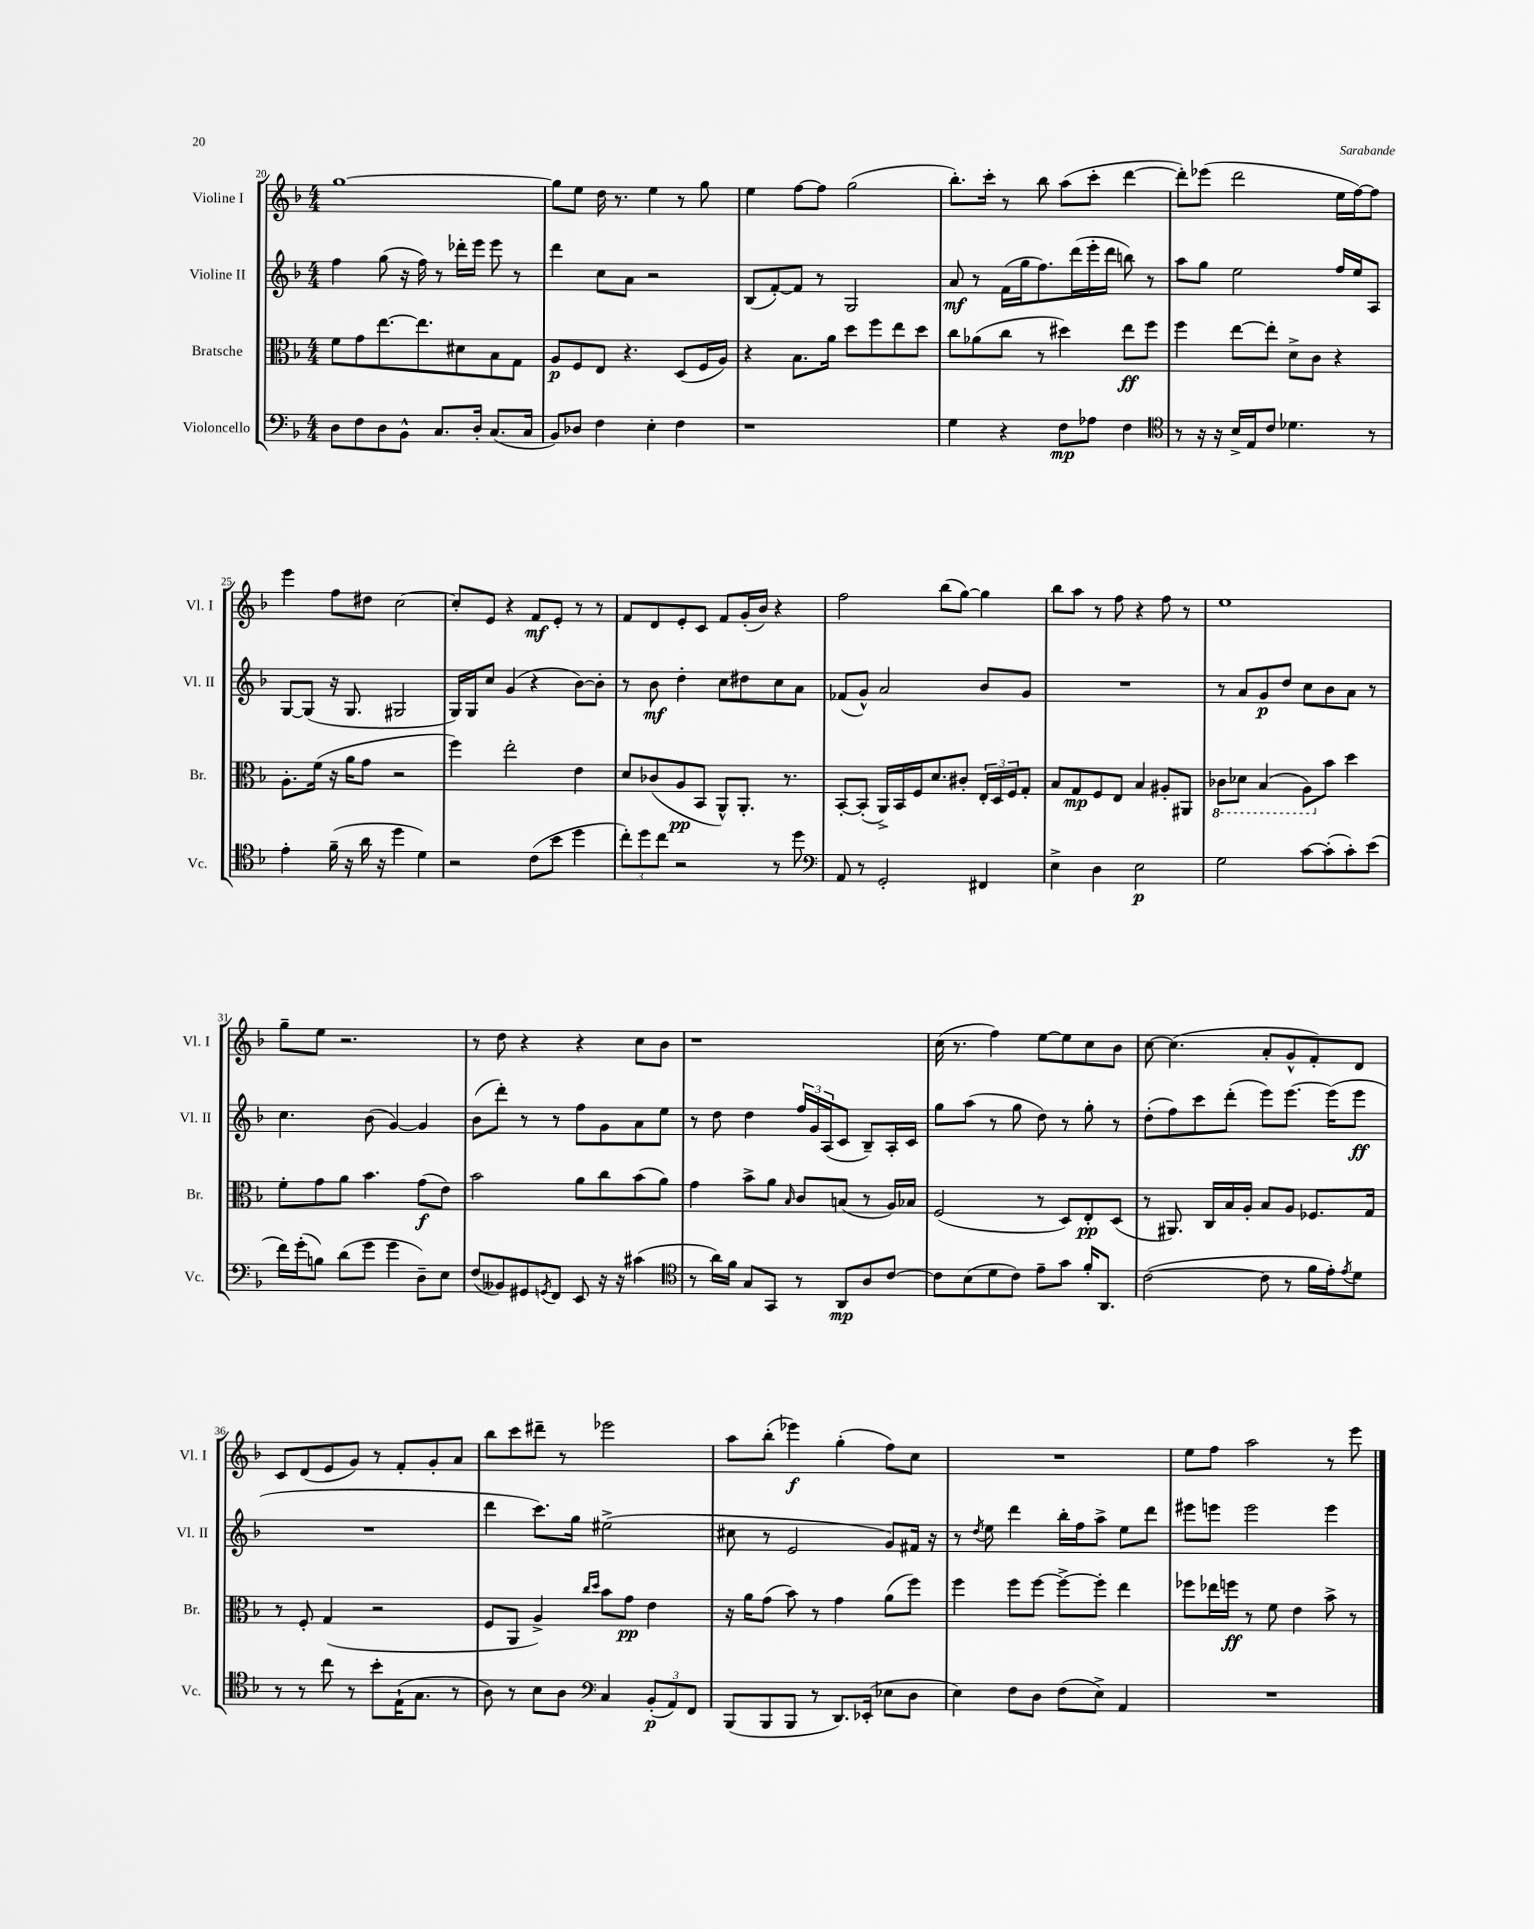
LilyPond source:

<<
\new StaffGroup <<
\new Staff = "s0" \with { instrumentName = "Violine I" shortInstrumentName = "Vl. I" } {
    \clef treble \key f \major \numericTimeSignature \time 4/4
    g''1~ |
    g''8 e''8 d''16 r8. e''4 r8 g''8 |
    e''4 f''8~ f''8 g''2( |
    bes''8.-.) c'''16-. r8 bes''8 a''8( c'''8-. d'''4~ |
    d'''8-.) ees'''8( d'''2 e''16 f''16~) f''8 |
    e'''4 f''8 dis''8 c''2~ |
    c''8-. e'8 r4 f'8\mf e'8-. r8 r8 |
    f'8 d'8 e'8-. c'8 f'8 g'16-.( bes'16) r4 |
    f''2 bes''8( g''8~) g''4 |
    bes''8 a''8 r8 f''8 r4 f''8 r8 |
    e''1 |
    g''8-- e''8 r2. |
    r8 d''8 r4 r4 c''8 bes'8 |
    r1 |
    c''16( r8. f''4) e''8~ e''8 c''8 bes'8 |
    c''8~ c''4.( a'8-. g'8-^ f'8-.) d'8 |
    c'8 d'8( e'8 g'8) r8 f'8-. g'8-. a'8 |
    bes''8 c'''8 dis'''8-- r8 ees'''2 |
    a''8 bes''8-.( ees'''4\f) g''4-.( f''8) c''8 |
    R1 |
    e''8 f''8 a''2 r8 e'''8 \bar "|." |
}
\new Staff = "s1" \with { instrumentName = "Violine II" shortInstrumentName = "Vl. II" } {
    \clef treble \key f \major \numericTimeSignature \time 4/4
    f''4 g''8( r16 f''16) r8 des'''16-. e'''16 e'''8 r8 |
    d'''4 c''8 a'8 r2 |
    bes8( f'8~-.) f'8 r8 g2 |
    a'8\mf r8 f'16( g''16 f''8.) d'''16( e'''16-. d'''16 b''8) r8 |
    a''8 g''8 e''2 f''16 e''16 a8 |
    g8~ g8( r16 g8. gis2 |
    g16) g16 c''8 g'4( r4 bes'8~) bes'8-. |
    r8 bes'8\mf d''4-. c''8 dis''8 c''8 a'8 |
    fes'8( g'8-^) a'2 bes'8 g'8 |
    R1 |
    r8 a'8 g'8\p d''8 c''8 bes'8 a'8 r8 |
    c''4. bes'8( g'4~) g'4 |
    bes'8( d'''8-.) r8 r8 f''8 g'8 a'8 e''8 |
    r8 d''8 d''4 \tuplet 3/2 { f''16 g'16 a16( } c'8 bes8--) a16-. c'16 |
    g''8 a''8( r8 g''8 d''8) r8 g''8-. r8 |
    d''8-.( f''8) c'''8 d'''8-.( e'''8) e'''8.~ e'''16( e'''8\ff |
    R1 |
    d'''4 c'''8.) g''16 eis''2->( |
    cis''8 r8 e'2 g'8) fis'16 r16 |
    r8 \acciaccatura { d''8 } e''8 d'''4 bes''16-. f''16 a''8-> e''8 d'''8 |
    eis'''8 e'''8 e'''2 e'''4 \bar "|." |
}
\new Staff = "s2" \with { instrumentName = "Bratsche" shortInstrumentName = "Br." } {
    \clef alto \key f \major \numericTimeSignature \time 4/4
    f'8 g'8 e''8.~ e''8. dis'8 bes8 g8 |
    a8\p f8 e8 r4. d8( f16 a16) |
    r4 bes8. a'16 d''8 f''8 e''8 d''8 |
    c''8 aes'8( c''8 r8 dis''4) e''8\ff f''8 |
    f''4 e''8~ e''8-. d'8-> c'8 r4 |
    a8.-. f'16( r16 a'16 g'8 r2 |
    f''4) e''2-. e'4 |
    d'8 ces'8( a8\pp bes,8 a,8-^) a,8.-. r8. |
    bes,8~-. bes,8-.( a,16->) bes,16 f16 d'8. cis'8-. \tuplet 3/2 { e16-. d16 f16 } g8-. |
    bes8 g8\mp f8 e8 bes4 ais8-. ais,8 |
    \ottava #-1 ces8 des8 bes,4( a,8) \ottava #0 bes'8 d''4 |
    f'8-. g'8 a'8 bes'4. g'8\f( e'8) |
    bes'2 a'8 c''8 bes'8( a'8) |
    g'4 bes'8-> a'8 \grace { bes16 } c'8 b8( r8 a16) bes16 |
    f2( r8 d8) e8-.\pp d8( |
    r8 ais,8.) c16 bes16 a16-. bes8 a8 fes8. g16 |
    r8 f8-. g4( r2 |
    f8 a,8 a4->) \grace { c''16 d''16 } bes'8 g'8\pp e'4 |
    r16 a'16 g'8( bes'8) r8 g'4 a'8( f''8) |
    f''4 f''8 f''8~ f''8~-> f''8-. e''4 |
    fes''8 ees''16 f''16\ff r8 f'8 e'4 bes'8-> r8 \bar "|." |
}
\new Staff = "s3" \with { instrumentName = "Violoncello" shortInstrumentName = "Vc." } {
    \clef bass \key f \major \numericTimeSignature \time 4/4
    d8 f8 d8 bes,8-^ c8. d16-. c8.( c16 |
    bes,8) des8 f4 e4-. f4 |
    r1 |
    g4 r4 f8\mp aes8 f4 |
    \clef tenor r8 r16 r16 bes16-> e16 c'8 des'4. r8 |
    e'4-. f'16--( r16 a'16 r16 d''4 d'4) |
    r2 c'8( bes'8 d''4 |
    \tuplet 3/2 { c''8-.) d''8 c''8 } r2 r8 d''8 |
    \clef bass a,8 r8 g,2-. fis,4 |
    e4-> d4 e2\p |
    g2 c'8~ c'8-.( c'8-.) e'8( |
    f'16) g'16-.( b8) d'8( g'8 g'4 d8--) e8 |
    f8( beses,8) gis,8 \acciaccatura { g,8 } f,8 e,8 r16 r16 cis'4( |
    \clef tenor r8 a'16) f'16 g8 g,8 r8 a,8\mp a8 c'8~ |
    c'8 bes8( d'8 c'8) e'8-- g'8 f'16-. a,8. |
    c'2~( c'8 r8 f'16 e'16-.) \acciaccatura { e'8 } d'8 |
    r8 r8 c''8 r8 bes'8-. e16-!( g8. r8 |
    a8) r8 bes8 a8 \clef bass c4 \tuplet 3/2 { bes,8-.\p( a,8) f,8 } |
    bes,,8( bes,,8 bes,,8 r8 d,8.) ees,16-.( ees8 d8 |
    e4) f8 d8 f8( e8->) a,4 |
    R1 \bar "|." |
}
>>
>>
\layout { \context { \Score currentBarNumber = #20 } }
